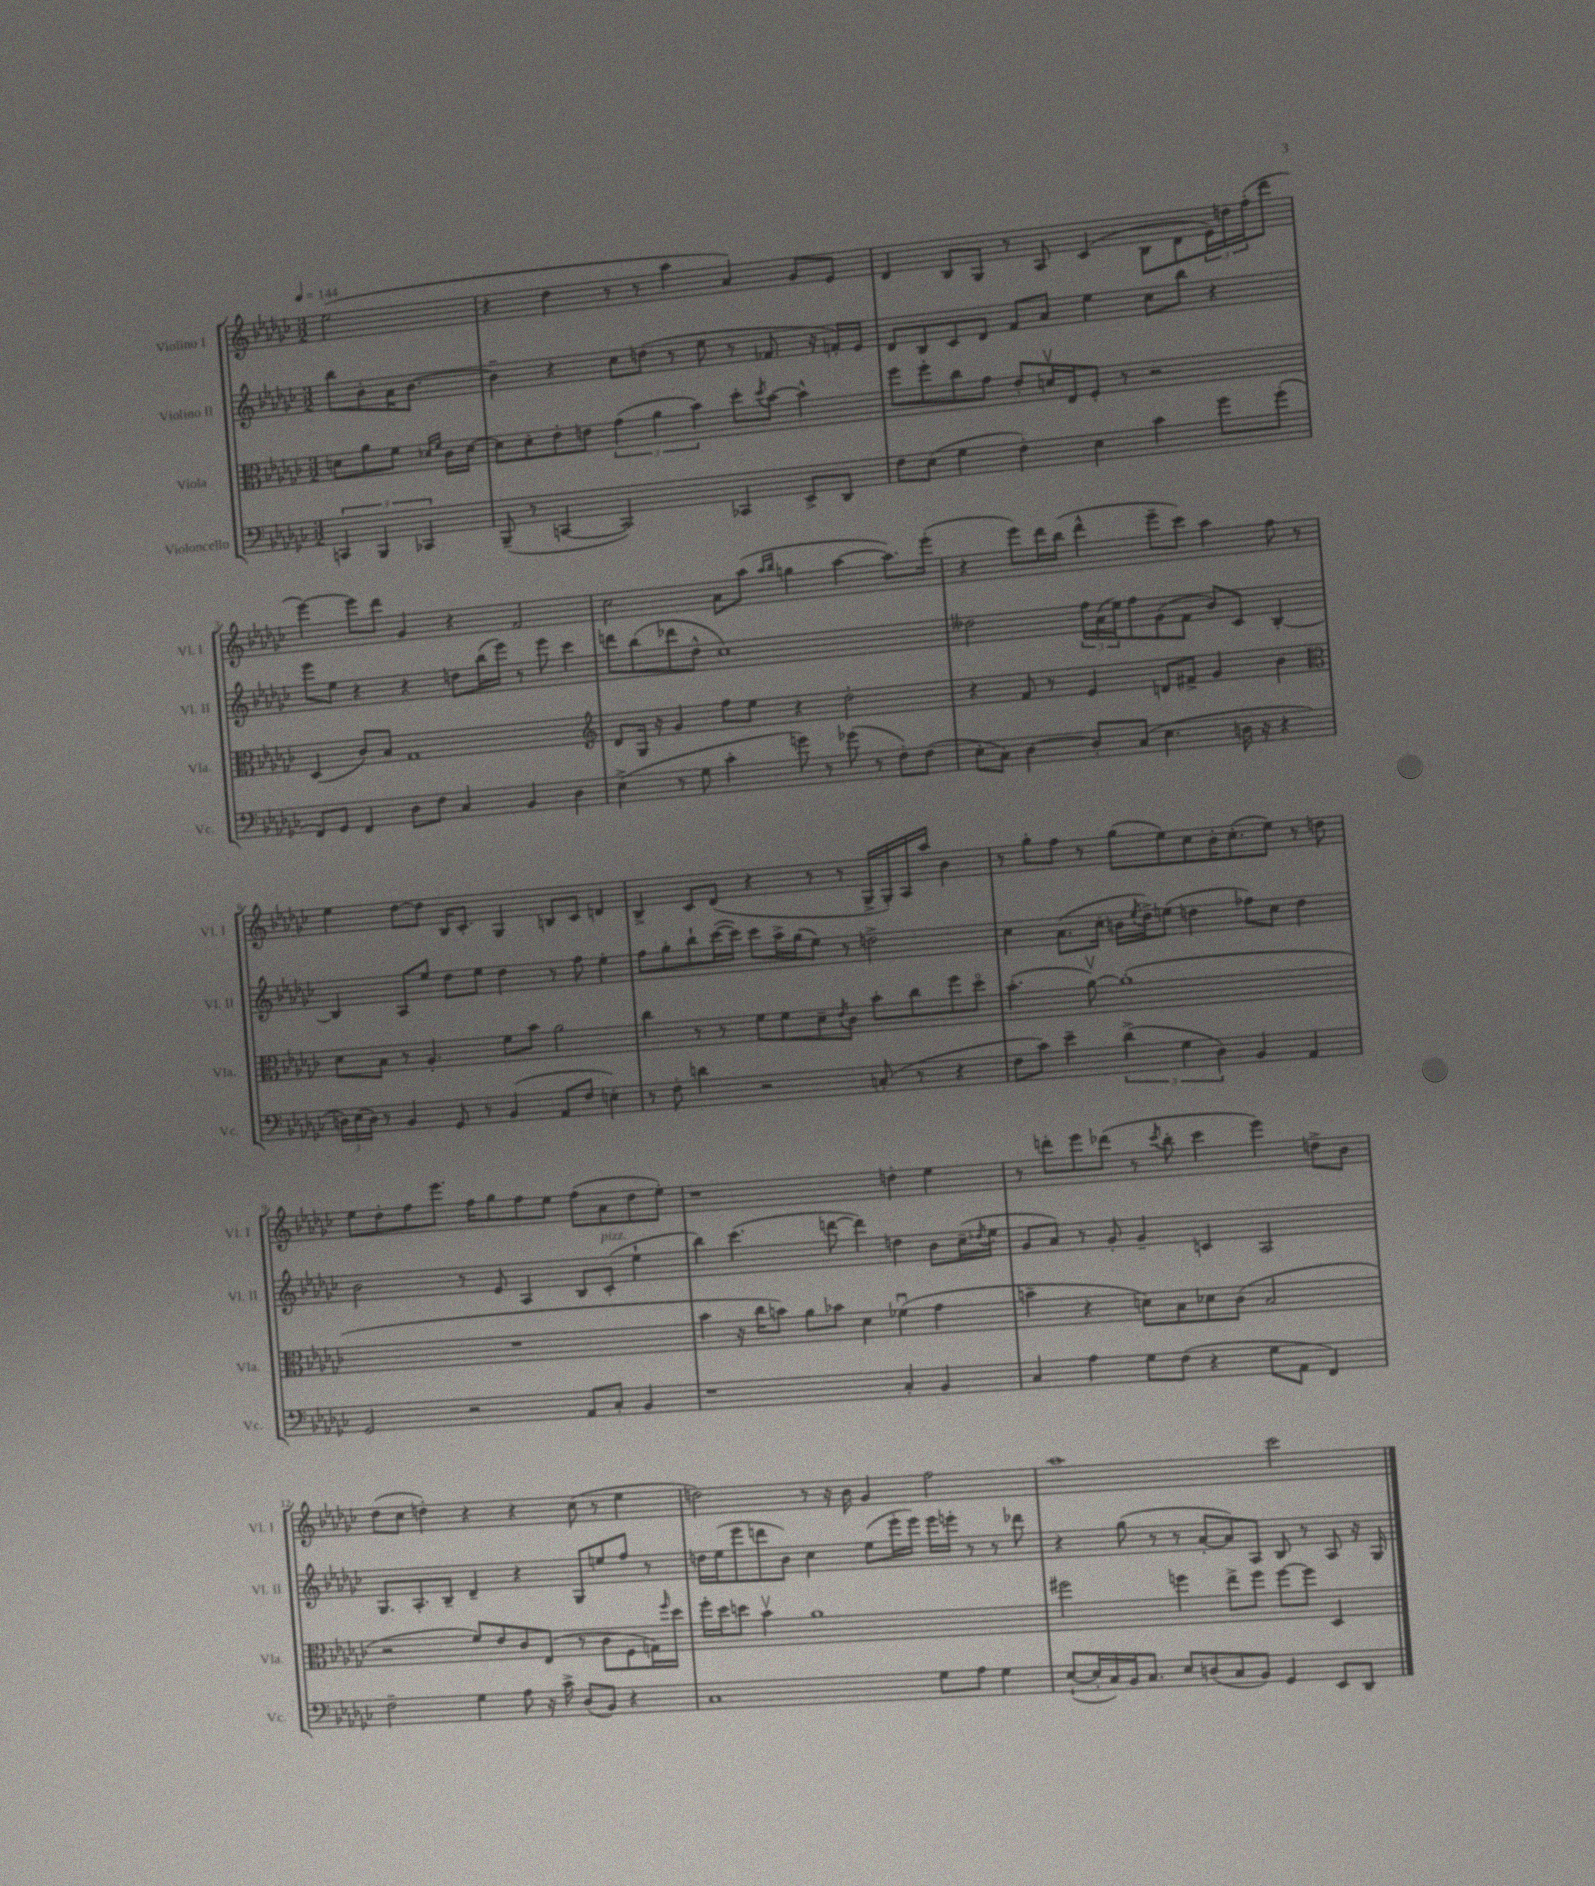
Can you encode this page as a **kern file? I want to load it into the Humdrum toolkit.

**kern	**kern	**kern	**kern
*part4	*part3	*part2	*part1
*staff4	*staff3	*staff2	*staff1
*I"Violoncello	*I"Viola	*I"Violino II	*I"Violino I
*I'Vc.	*I'Vla.	*I'Vl. II	*I'Vl. I
*clefF4	*clefC3	*clefG2	*clefG2
*k[b-e-a-d-g-c-]	*k[b-e-a-d-g-c-]	*k[b-e-a-d-g-c-]	*k[b-e-a-d-g-c-]
*M3/2	*M3/2	*M3/2	*M3/2
*MM144	*MM144	*MM144	*MM144
=	=	=	=
6CCn/	8dn\L	8bb-\L	(2ee-\
.	8a-\	8b-'\	.
6BBB-/	.	.	.
.	8f\J	16a-\K	.
.	.	[8.b-\J	.
6CC-X/	.	.	.
.	16qqd-X/LL	.	.
.	16qqf/JJ	.	.
.	16c-\LL	.	.
.	[16d-\JJ	.	.
=1	=1	=1	=1
(8BBB-~/	8d-\L]	4b-~\]	4r
8r	8d-'\	.	.
[4CCn/	8e-'\	4r	4dd-\
.	8en\J	.	.
2CC/])	(6g-\	8cc-\L	8r
.	.	(8ddn\J	8r
.	6a-\	.	.
.	.	8r	4aa-\
.	6b-\)	.	.
.	.	8ee-\	.
4CC-X/	8dd-'\L	8r	4a-/)
.	8qdd-/	.	.
.	[8b-\J	8.f-X/	.
8EE-^/L	4b-^^\]	.	8g-/L
.	.	16r	.
8DD-/J	.	16fn'/LL)	8e-/J
.	.	16e-/JJ	.
=2	=2	=2	=2
8F\L	8ff\L	8d-/L	4d-/
(8E-\J	8ff'\	8B-/	.
4G-\	8cc-\	8c-/	8B-/L
.	8g-\J	8d-/J	8G-/J
4F'\)	8e-'/L	8f/L	8r
.	16dnv/L	8a-/J	8A-/
.	16E-/J	.	.
4E-\	8F'/J	4ee-\	(4c-/
.	8r	.	.
4c-\	2r	8cc-\L	8B-\L
.	.	8bb-\J	8d-\
8g-\L	.	4r	24e-\L)
.	.	.	24ddn\
.	.	.	(24ff'\J
(8g-'\J	.	.	8ddd-\J
!!LO:LB:g=z
=3	=3	=3	=3
8FF/L)	(4D-/	8eee-\L	[4eee-\)
8GG-/J	.	8ee-\J	.
4FF/	8c-/L)	4r	8eee-\L]
.	8B-/J	.	8ddd-\J
8D-\L	1G-	4r	4g-/
8F\J	.	.	.
4C-/	.	8ddn\L	4r
.	.	(16bb-\L	.
.	.	16eee-\JJ)	.
4BB-/	.	8r	2f/
.	.	8eee-\	.
4D-\	.	4ccc-\	.
=4	=4	=4	=4
*	*clefG2	*	*
(4E-^\	8d-/L	8dddn\L	2cc-\
.	16G-/Jk	(8bb-\	.
.	16r	.	.
8r	4g-/	8ddd-X\	.
8G-\	.	8dd-^^\J	.
4c-'\	8ff\L	1cc-)	8a-\L
.	8ee-\J	.	(8aa-\J
.	.	.	16qqaa-/LL
.	.	.	16qqbb-/JJ
8gn\)	4r	.	4ggn\
8r	.	.	.
(8g-X\	2dd-'\	.	[4aa-\
8r	.	.	.
8F'\L)	.	.	8.aa-\L])
(8F\J	.	.	.
.	.	.	(16eee-'\Jk
=5	=5	=5	=5
8E-'\L	4r	2dd--X\	4r
8C-\J)	.	.	.
[4D-\	8f/	.	8eee-\L)
.	8r	.	16ddd-\L
.	.	.	(16bb-\JJ
8D-'/L]	4e-/	24ff\LL	4ddd-^^\
.	.	(24a-\	.
.	.	24ee-\J)	.
(8C-/J	.	8ff\	.
4.E-\	8dn/L	(8g-\	8eee-~\L
.	8f#X^/J	8f\J	8ccc-\J)
.	4g-/	8b-/L)	4aa-\
16Dn\	.	8c-/J	.
16r	.	.	.
4r	4b-\	[4B-'/	8ff\
.	.	.	8r
!!LO:LB:g=z
=6	=6	=6	=6
*	*clefC3	*	*
24Dn\LL)	8d-\L	4B-/]	4ee-\
(24E-\	.	.	.
24D\JJ)	.	.	.
8r	8B-\J	.	.
4BB-/	8r	8A-/L	[8dd-\L
.	4.A-'/	8ee-/J	8dd-\J]
8GG-/	.	8dd-\L	16B-/KL
.	.	.	8.c-'/J
8r	.	8ee-\J	.
(4BB-/	8f\L	4dd-\	4G-/
.	8b-\J	.	.
8AA-/L	2a-\	8r	8Bn/L
8F/J	.	8ff\	8c-/J
4En'\)	.	4ee-'\	4dn/
=7	=7	=7	=7
8r	4cc-\	8ff\L	4B-^/
8F'\	.	8gg-'\	.
4dn\	8r	8bb-`\	8c-/L
.	8r	([16ccc-\L	(8d-/J
.	.	16ccc-\JJ])	.
2r	8f\L	8ccc-\L	4r
.	8f\	16aa-^\L	.
.	.	(16gg-\J	.
.	8d-~\	8ee-\J)	8r
.	8qe-/	.	.
.	8c-\J	8r	8r
(8Cn'/	8b-'\L	2ddn^\	16G-^/LL
.	.	.	16G-'/)
8r	8cc-\	.	16A-/
.	.	.	16aa-/JJ
4r	8ff\	.	4b-\
.	8dd-\J	.	.
=8	=8	=8	=8
8F\L	(4.b-'\	4cc-\	8r
8c-\J)	.	.	8gg-'\L
4e-~\	.	(8.a-\L	8ff\J
.	[8a-v\)	.	8r
.	.	16cc-'\Jk	.
(6d-^\	(1a-']	16bn\LL	(8gg-\L
.	.	8qee-/	.
.	.	16dd-^\J)	.
.	.	(8een\J	8ee-\)
6G-\	.	.	.
.	.	4ddn\	8cc-\
6D-\)	.	.	.
.	.	.	16b-'\K
.	.	.	(8.cc-'\
4BB-/	.	8ff-X\L)	.
.	.	8cc-\J	8ee-\J)
4AA-/	.	4dd\	8r
.	.	.	8ddn\
!!LO:LB:g=z
=9	=9	=9	=9
2GG-/	1.r	2b-\	8ee-\L
.	.	.	8dd-'\
.	.	.	8ff\
.	.	.	8.eee-\J
2r	.	8r	.
.	.	.	16ff\KL
.	.	8e-/	8gg-\
.	.	4A-/	8ff\
.	.	.	8ee-\J
8AA-/L	.	8B-/L	(8ff\L
!	!	!LO:TX:a:i:t=pizz.	!
8C-'/J	.	(8c-'/J	8a-\
4BB-/	.	4ee-`\	8dd-\
.	.	.	8ee-'\J)
=10	=10	=10	=10
1r	4b-\	4bb-\)	1r
.	16r	(4.ccc-\	.
.	16cc-\KL	.	.
.	8bn\J)	.	.
.	8a-\L	.	.
.	8b-X\J	[8dddn\	.
.	4d-\	4ddd\])	.
4C-'/	(4f-Xu\	4ddn\	4ddn'\
4BB-/	4g-\	8b-\L	4ee-\
.	.	(16cc-~\L	.
.	.	8qdd-X/	.
.	.	16ee-\JJ	.
=11	=11	=11	=11
4C-/	4bn~\	8g-/L	8r
.	.	8a-/J)	8dddn'\L
4A-\	4r	8r	8eee-\
.	.	8g-'/	(8ddd-X\J
8G-\L	8dn\L)	4g-~/	8r
.	.	.	8qccc-/
(8F\J	8B-\	.	8bb-'\
4r	8d-X\	4cn/	4ccc-\
.	(8c-\J	.	.
8G-\L	2B-/	2A-/	4eee-\)
8AA-\J	.	.	.
4FF/)	.	.	8ddn^\L
.	.	.	8b-\J
!!LO:LB:g=z
=12	=12	=12	=12
2F~\	2r	8.G-/L	(8dd-\L
.	.	.	8cc-\J
.	.	8.A-'/	.
.	.	.	4ddn'\)
.	.	8B-~/J	.
4G-\	8f/L)	4d-~/	4r
.	8e-/	.	.
8A-\	8c-/	4r	4r
16r	(8E-/J	.	.
16c-^\	.	.	.
(8D-/L	8r	8G-/L	(8cc-\
8BB-/J)	8c-\L	8een/	8r
4r	8F\	8ff/J	4ee-\
.	16Gn\L)	8r	.
.	16qqff/	.	.
.	16dd-\JJ	.	.
=13	=13	=13	=13
1C-	16ff'\LL	16ddn\LL	2ddn\)
.	16dd-\J	(16ee-\J	.
.	8ddn\J	8eee-\	.
.	4b-v\	8dddn\	.
.	.	8b-\J)	.
.	1a-	4cc-\	8r
.	.	.	16r
.	.	.	16b-\
.	.	(8ee-\L	4g-/
.	.	16eee-'\L	.
.	.	16eee-\JJ)	.
8G-\L	.	16eee-\LL	2ff\
.	.	16eeen'\JJ	.
8A-\J	.	8r	.
4G-\	.	8r	.
.	.	8ddd-X\	.
=14	=14	=14	=14
([8E-`/L	2ff#X\	4r	1aa-
16E-'/L]	.	.	.
16C-/)	.	.	.
16BB-/J	.	(8gg-\	.
8.C-/J	.	.	.
.	.	8r	.
8E-/L	4ffn\	8r	.
(8Dn/	.	[8a-'/L	.
8C-/	8ee-^\L	8a-/])	.
8BB-/J)	8ff\J	8A-/J	.
4GG-/	[8ff\L	8B-/	2ccc-\
.	8ff\J]	8r	.
8EE-/L	4D-/	8A-/	.
8DD-/J	.	16r	.
.	.	16G-/	.
==	==	==	==
*-	*-	*-	*-
